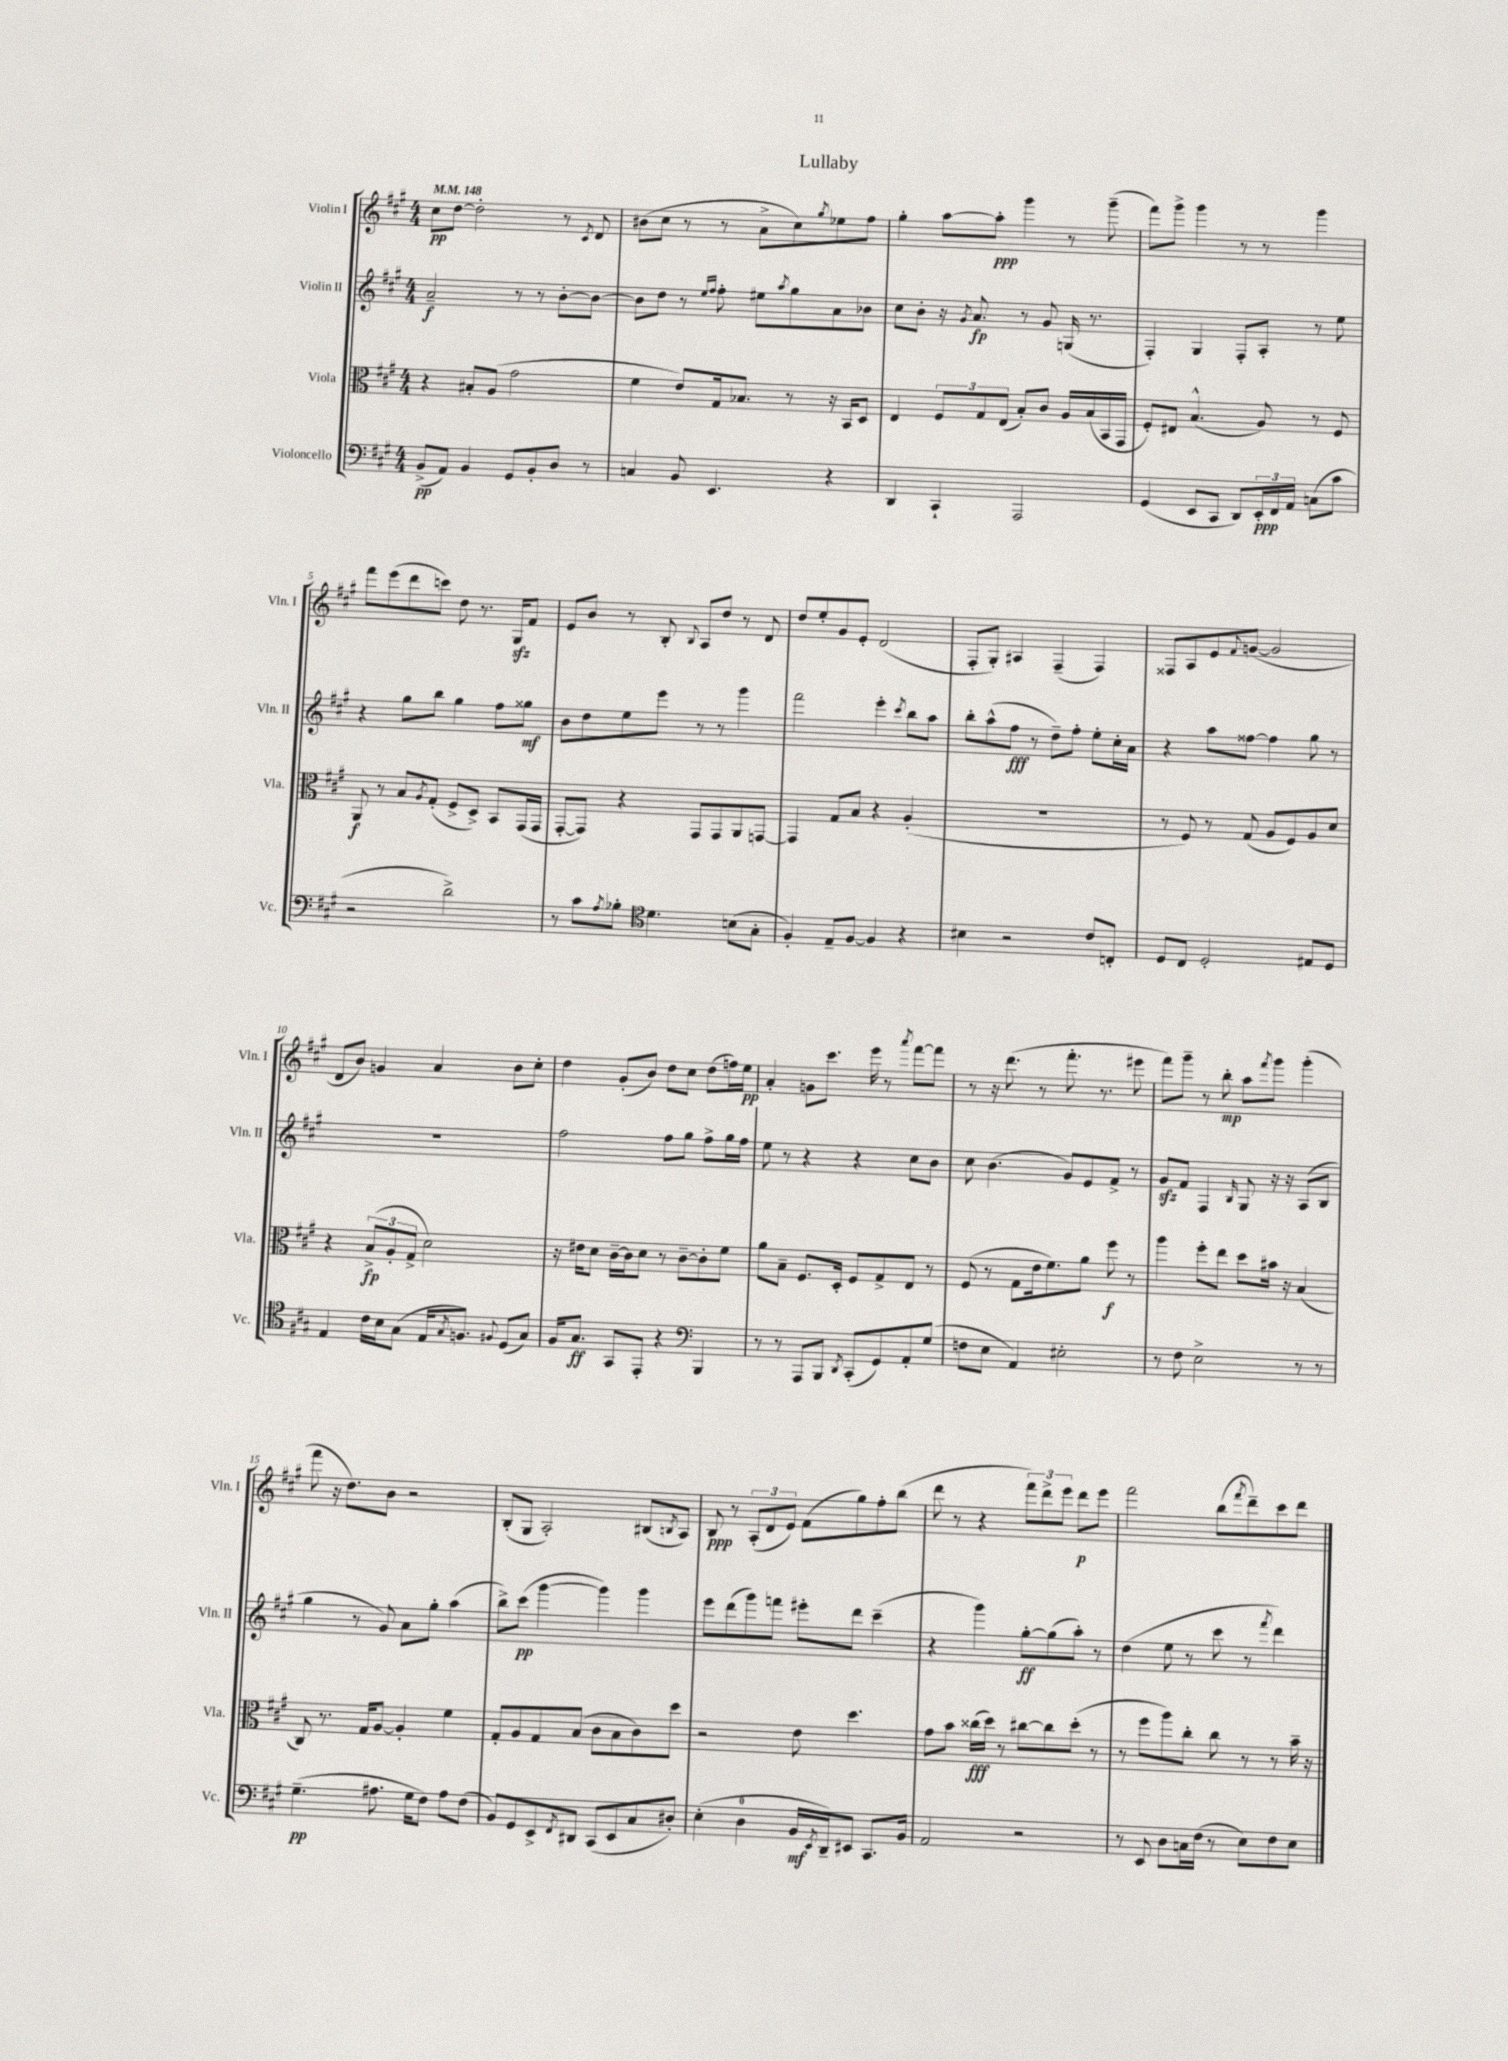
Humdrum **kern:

**kern	**kern	**kern	**kern
*staff4	*staff3	*staff2	*staff1
*clefF4	*clefC3	*clefG2	*clefG2
*k[f#c#g#]	*k[f#c#g#]	*k[f#c#g#]	*k[f#c#g#]
*M4/4	*M4/4	*M4/4	*M4/4
*MM148	*MM148	*MM148	*MM148
(8BB^/L	4r	2a~/	8cc#\L
8AA/J)	.	.	[8dd\J
4BB/	8B#'/L	.	2dd'\]
.	(8A/J	.	.
8GG#/L	2g#\	8r	.
8BB'/	.	8r	.
8D/J	.	[8b'\L	8r
.	.	.	8qc#/
8r	.	8b\_J	8d/
=	=	=	=
4C/	4f#\	8b\]L	(8b#\L
.	.	8dd\J	8cc#\J
8BB/	8e/L)	8r	8r
.	.	16qqee/LL	.
.	.	16qqff#/JJ	.
4.EE/	16G#/k	8ff#'\	8r
.	8.B-/J	.	.
.	.	8ee#\L	8a^\L
.	.	8qaa/	.
.	8r	8gg#\	8cc#\)
.	.	.	8qgg#/
4r	16r	8a\	8ee-\
.	16BB/LK	.	.
.	8D/J	8b-\J	8ff#\J
=	=	=	=
4DD/	4E/	8cc#\L	4gg#'\
.	.	8b'\J	.
4CC#`/	12F#/L	16r	[8aa\L
.	.	8qg#/	.
.	.	8.a/	.
.	12G#/	.	.
.	.	.	8aa'\]J
.	(12E/J	.	.
2AAA/	8B'/L)	8r	4ggg#\
.	8c#/J	8g#/	.
.	16A/LL	(16G/	8r
.	(16B/	8.r	.
.	16BB/	.	(8ggg#~\
.	16GG#/JJ	.	.
=	=	=	=
(4GG#/	8F#'/L)	4F#'/)	8fff#\L)
.	8E#/J	.	8ggg#^\J
8EE/L	(4.B^^/	4G#/	4ggg#\
8CC#/J	.	.	.
8DD/L)	.	8F#'/L	8r
24EE'/L	8A/)	8A'/J	8r
24FF#/	.	.	.
24AA/JJ	.	.	.
(8C\L	8r	8r	4ggg#\
8c#\J	8F#/	8ee\	.
=	=	=	=
2r	8AA/	4r	8fff#\L
.	8r	.	(8eee\
.	8B/L	8gg#\L	8ddd\
.	8qA/	.	.
.	(8G#'/J	8bb\J	8ccc\J)
2d^\)	8F#^/L	4gg#\	8dd\
.	8D^/J)	.	8.r
.	8BB/L	8ff#\L	.
.	.	.	16G#/LK
.	(16GG#/L	8gg##\J	8f#/J
.	16GG#/JJ	.	.
=	=	=	=
8r	[8GG#'/L	8b\L	8e/L
8c#\L	8GG#/]J)	8dd\	8b/J
8qA/	.	.	.
8B-'\J	4r	8ee\	8r
*clefC4	*	*	*
4.d\	.	8eee\J	8B'/
.	.	.	8qqB/
.	8GG#/L	8r	8A/L
.	8GG#/	8r	8dd/J
(8B\L	8AA/	4ggg#\	8r
8G#'\J	[8GG/J	.	8d/
=	=	=	=
4F#'/)	4GG/]	2fff#\	8dd/L
.	.	.	8ee'/
8E~/L	8G#/L	.	8g#/
[8F#/J	8B/J	.	8e'/J
4F#/]	4r	4eee'\	(2d/
.	.	8qccc#/	.
4r	(4A'/	8bb\L	.
.	.	8aa\J	.
=	=	=	=
4B#\	1r	8bb'\L	8F#'/L
.	.	(8aa^^\	8G#'/J)
2r	.	8ff#\J	4A#/
.	.	8r	.
.	.	8dd~\L)	(4F#~/
.	.	8ff#'\J	.
8c#/L	.	8ee'\L	4F#/)
8C'/J	.	16cc#'\L	.
.	.	16a\JJ	.
=	=	=	=
8D/L	8r	4r	8F##/L
8C#/J	8F#/)	.	8A/
2D'/	8r	8aa\L	8e/
.	.	.	8qqf#/
.	(8G#/	[8ff##\J	([8g/J
.	8A/L	4ff##\]	2g/]
.	8F#/)	.	.
8E#/L	8A/	8gg#\	.
8D/J	8d/J	8r	.
=	=	=	=
4E/	4r	1r	8d/L
.	.	.	8b/J)
16c#\LL	(12B^/L	.	4g/
16B\J	.	.	.
.	12A'/	.	.
(8G#\J	.	.	.
.	12G#^/J	.	.
16E/LK	2d\)	.	4a/
8qG#/	.	.	.
8.F/J)	.	.	.
8qqF#/	.	.	.
(8D/L	.	.	8b\L
8G#/J)	.	.	8cc#'\J
=	=	=	=
16F#/LK	16r	2ff#\	4dd\
8.G#/J	16e#\LK	.	.
.	8d\J	.	.
8GG#/L	[16c#~\LL	.	(8g#'/L
.	16c#\]J	.	.
8EE'/J	8d\J	.	8b/J)
4r	8r	8ff#\L	8dd\L
.	[8c#~\L	8gg#\J	8cc#\J
*clefF4	*	*	*
4BBB/	8c#'\]	8ff#^\L	(8dd\L
.	8f#\J	16gg#\L	16ff\L)
.	.	16ff#\JJ	16ee\JJ
=	=	=	=
8r	8a\L	8ee\	4a'/
8r	8B~\J	8r	.
8AAA/L	8.F#/L	4r	8g\L
8BBB/J	.	.	8.ccc#\J
.	16D'/Jk	.	.
8qDD/	.	.	.
(8CC#'/L	8F#/L	4r	.
.	.	.	16eee\
8GG#/)	8G#^/	.	8r
.	.	.	8qaaa/
8AA'/	8E/J	8cc#\L	[8fff#\L
(8G#/J	8r	8b\J	8fff#\]J
=	=	=	=
8F\L	(8F#/	8cc#\	8r
8E\J	8r	(4.b\	16r
.	.	.	(8.ddd\
4AA/)	8G#\L	.	.
.	16e\k	.	8r
.	8.f#\)	.	.
2E#'\	.	8g#/L)	8.fff#'\
.	8a\J	8e/	.
.	.	.	8.r
.	8ff#\	8f#^/J	.
.	8r	8r	8eee#\
=	=	=	=
8r	4aa\	8g#/L	8fff#\L)
8F#\	.	8f#/J	8ggg#~\J
2E^\	8ff#'\L	4F#/	8r
.	8ee\J	.	8bb'\
.	.	16qqB/	.
.	8dd\L	8G#/	8aa\L
.	.	.	8qfff#/
.	16b#\Jk	16r	8ggg#\J
.	16r	16r	.
8r	(4B/	(8A/L	(4ggg#'\
8r	.	8B/J	.
=	=	=	=
(4.G#~\	8C#/)	4gg#\	8fff#\
.	8.r	.	16r
.	.	.	8.dd\L)
.	.	8r	.
.	16G#/LK	.	.
8.A#\	[8A/J	8g#/)	8b\J
.	4A'/]	8a\L	2r
16G#\LK	.	.	.
8F#\J)	.	8gg#'\J	.
8A#\L	4f#\	(4aa\	.
(8F#\J	.	.	.
=	=	=	=
8BB/L)	8G#'/L	8bb^\L)	(8B'/L
8GG#/	8A/	(8ccc#\J	8G#/J
8EE^/	8G#/	[4ggg#\	2A'/)
8qFF#/	.	.	.
8DD#/J	(8B/J	.	.
(8CC#/L	8c#\L	4ggg#\])	.
8EE/	8B\	.	.
8C#/	8c#\)	4ggg#\	(8B#/L
.	.	.	8qB/
8D#'/J)	8dd\J	.	8A/J)
=	=	=	=
(4E'\	2r	8eee\L	8B/
.	.	(8ddd\	8r
4D\	.	8ggg#\)	(12A'/L
.	.	.	12d/
.	.	8fff\J	.
.	.	.	12e/J)
16BB/LL	8e\	8eee#'\L	(8f#\L
8qEE/	.	.	.
16DD~/J)	.	.	.
8EE#/J	4.dd\	8ddd\J	8gg#\)
8.CC#/L	.	(4ccc#~\	8ff#'\
.	.	.	(8bb\J
16BB/Jk	.	.	.
=	=	=	=
2AA/	8g#\L	4r	8ddd\
.	8b\J	.	8r
.	(16cc##\LL	4ggg#\)	4r
.	16dd\JJ)	.	.
.	8r	.	.
2r	[8cc#\L	[8gg#'\L	12fff#\L)
.	.	.	12ddd^\
.	8cc#\]	(8gg#\]	.
.	.	.	12eee\J
.	(8dd'\J	8aa'\J)	8ddd\L
.	8r	8r	8eee\J
=	=	=	=
8r	8r	(4dd\	2fff#\
8EE/	8ff#\L	.	.
8D\L	8aa\)	8ee\	.
16C\L	8cc#'\J	8r	.
(16F#\JJ	.	.	.
8r	8cc#\	8ccc#\	(8bb\L
.	.	.	8qfff#/
8E\L)	8r	8r	8ddd~\)
.	.	8qfff#/	.
8F#\	8r	4ddd\)	8ccc#\
8E\J	16b~\	.	8ddd\J
.	16r	.	.
==	==	==	==
*-	*-	*-	*-
